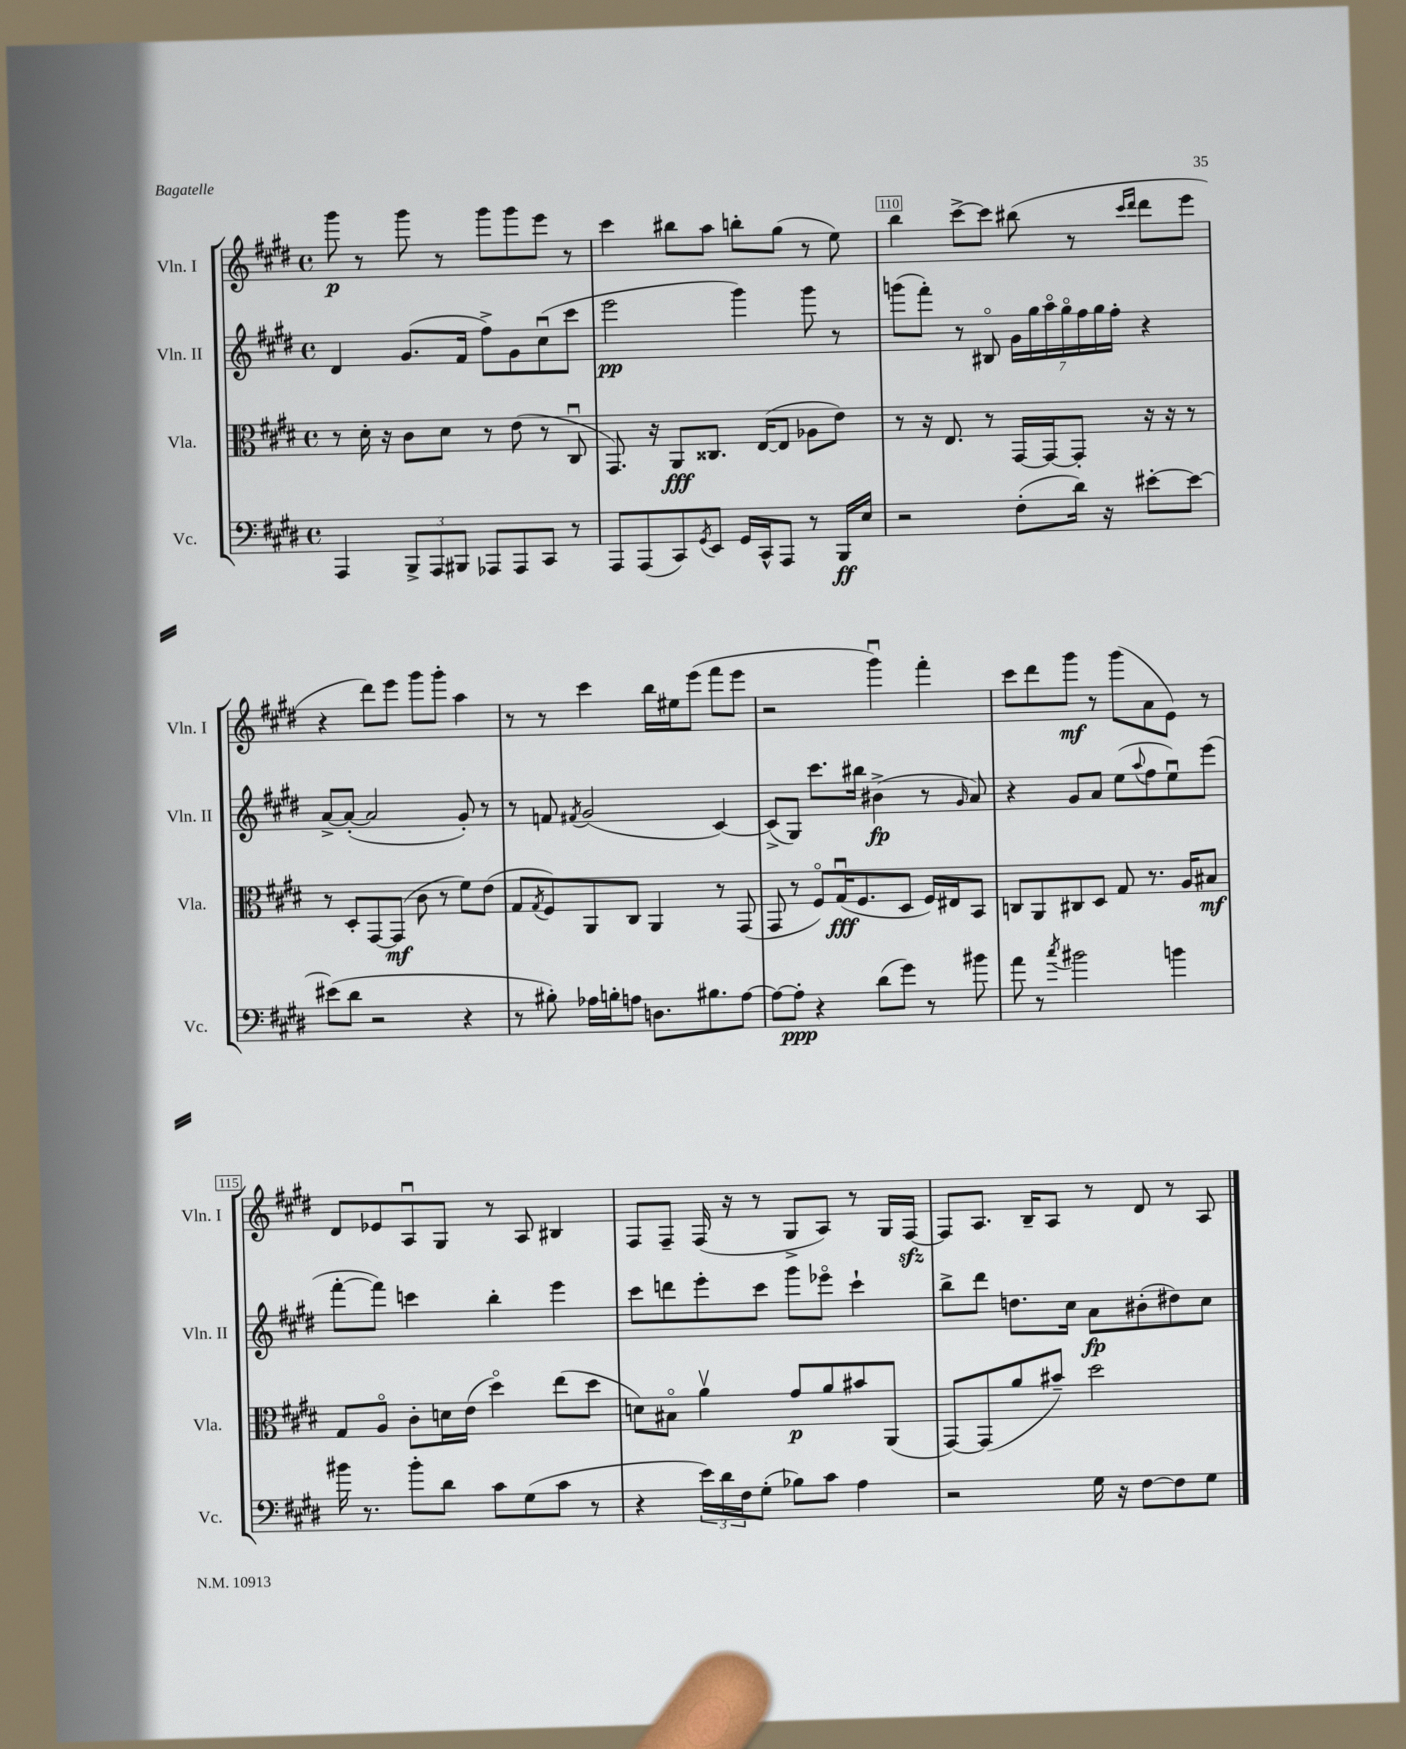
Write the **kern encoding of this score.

**kern	**dynam	**kern	**dynam	**kern	**dynam	**kern	**dynam
*part4	*part4	*part3	*part3	*part2	*part2	*part1	*part1
*staff4	*staff4	*staff3	*staff3	*staff2	*staff2	*staff1	*staff1
*I"Vc.	*	*I"Vla.	*	*I"Vln. II	*	*I"Vln. I	*
*I'Vc.	*	*I'Vla.	*	*I'Vln. II	*	*I'Vln. I	*
*clefF4	*	*clefC3	*	*clefG2	*	*clefG2	*
*k[f#c#g#d#]	*	*k[f#c#g#d#]	*	*k[f#c#g#d#]	*	*k[f#c#g#d#]	*
*M4/4	*	*M4/4	*	*M4/4	*	*M4/4	*
*met(c)	*	*met(c)	*	*met(c)	*	*met(c)	*
=108	=108	=108	=108	=108	=108	=108	=108
4AAA/	.	8r	.	4d#/	.	8ggg#\	p
.	.	16d#'\	.	.	.	8r	.
.	.	16r	.	.	.	.	.
12BBB^/L	.	8c#\L	.	(8.g#/L	.	8ggg#\	.
12AAA/	.	.	.	.	.	.	.
.	.	8d#\J	.	.	.	8r	.
12BBB#X/J	.	.	.	.	.	.	.
.	.	.	.	16f#/Jk	.	.	.
8AAA-X/L	.	8r	.	8ff#^\L)	.	8ggg#\L	.
8AAA-/	.	(8e\	.	8g#\	.	8ggg#\	.
8CC#/J	.	8r	.	(8cc#u\	.	8eee\J	.
8r	.	8C#u/	.	8ccc#\J	.	8r	.
=109	=109	=109	=109	=109	=109	=109	=109
8AAA/L	.	8.GG#/)	.	2eee\	pp	4ccc#\	.
(8AAA/	.	.	.	.	.	.	.
.	.	16r	.	.	.	.	.
8CC#/)	.	8AA/L	fff	.	.	8bb#X\L	.
8qGG#/	.	.	.	.	.	.	.
8EE/J	.	8.C##X/J	.	.	.	8aa\J	.
16GG#/LL	.	.	.	4ggg#\)	.	8bbn'\L	.
16CC#^^/J	.	([16E/KL	.	.	.	.	.
8AAA/J	.	8E/J]	.	.	.	(8gg#\J	.
8r	.	8A-X\L	.	8ggg#\	.	8r	.
16BBB/LL	ff	8e\J)	.	8r	.	8ee\)	.
16E/JJ	.	.	.	.	.	.	.
=110	=110	=110	=110	=110	=110	=110	=110
2r	.	8r	.	(8gggn\L	.	4bb\	.
.	.	16r	.	8fff#'\J)	.	.	.
.	.	8.E/	.	.	.	.	.
.	.	.	.	8r	.	[8ccc#^\L	.
.	.	8r	.	8B#X/	.	8ccc#\J]	.
(8F#'\L	.	[16GG#/LL	.	28g#\LL	.	(8bb#X\	.
.	.	.	.	28gg#\	.	.	.
.	.	16GG#/J_	.	.	.	.	.
.	.	.	.	28aa\	.	.	.
.	.	.	.	28gg#\	.	.	.
16d#\Jk)	.	8GG#'/J]	.	.	.	8r	.
.	.	.	.	28ff#\	.	.	.
.	.	.	.	28gg#\	.	.	.
16r	.	.	.	.	.	.	.
.	.	.	.	28ff#'\JJ	.	.	.
.	.	.	.	.	.	16qqccc#/LL	.
.	.	.	.	.	.	16qqddd#/JJ	.
[8e#X'\L	.	16r	.	4r	.	8ddd#\L	.
.	.	16r	.	.	.	.	.
8e#\J_	.	8r	.	.	.	8eee\J	.
!!LO:LB:g=z
=111	=111	=111	=111	=111	=111	=111	=111
(8e#X\L]	.	8r	.	[8a^/L	.	4r	.
8d#\J	.	8D#'/L	.	(8a'/J_	.	.	.
2r	.	[8GG#/	.	2a/]	.	8ddd#\L)	.
.	.	(8GG#/J]	mf	.	.	8eee\J	.
.	.	8c#\	.	.	.	8ggg#\L	.
.	.	8r	.	.	.	8ggg#'\J	.
4r	.	8f#\L)	.	8g#'/)	.	4aa\	.
.	.	(8e\J	.	8r	.	.	.
=112	=112	=112	=112	=112	=112	=112	=112
8r	.	8G#/L	.	8r	.	8r	.
.	.	8qG#/	.	.	.	.	.
8B#X'\)	.	8F#/)	.	8fn/	.	8r	.
.	.	.	.	8qf#X/	.	.	.
16A-X\LL	.	8AA/	.	(2g#/	.	4ccc#\	.
16Bn'\J	.	.	.	.	.	.	.
8An\J	.	8C#/J	.	.	.	.	.
8.Dn\L	.	4AA/	.	.	.	16bb\LL	.
.	.	.	.	.	.	16ee#X\J	.
.	.	.	.	.	.	(8eee\J	.
8.B#X\	.	.	.	.	.	.	.
.	.	8r	.	[4c#/)	.	8fff#\L	.
[8A\J	.	(8GG#/	.	.	.	8eee\J	.
=113	=113	=113	=113	=113	=113	=113	=113
8A\L_	.	8GG#/	.	(8c#^/L]	.	2r	.
8A'\J]	ppp	8r	.	8G#/J)	.	.	.
4r	.	8F#/L)	.	8.ccc#\L	.	.	.
.	.	(16G#u/K	fff	.	.	.	.
.	.	8.F#/	.	16bb#X\Jk	.	.	.
(8d#\L	.	.	.	(4b#X^\	fp	4ggg#u\)	.
8g#\J)	.	8D#/J	.	.	.	.	.
8r	.	16F#/LL)	.	8r	.	4fff#'\	.
.	.	16E#X/J	.	.	.	.	.
.	.	.	.	16qqg#/	.	.	.
8b#X\	.	8BB/J	.	8a/)	.	.	.
=114	=114	=114	=114	=114	=114	=114	=114
8a\	.	8Cn/L	.	4r	.	8ccc#\L	.
8r	.	8AA/	.	.	.	8ddd#\	.
8qcc#/	.	.	.	.	.	.	.
2b#X\	.	8C#X/	.	8g#/L	.	8ggg#\J	mf
.	.	8D#/J	.	8a/J	.	8r	.
.	.	8G#/	.	(8ee\L	.	(8ggg#\L	.
.	.	.	.	8qqaa/	.	.	.
.	.	8.r	.	8ff#\	.	8a\	.
4bn\	.	.	.	8eeu\)	.	8e\J)	.
.	.	16A/KL	.	.	.	.	.
.	.	8B#X/J	mf	(8eee\J	.	8r	.
!!LO:LB:g=z
=115	=115	=115	=115	=115	=115	=115	=115
16b#X\	.	8G#/L	.	[8fff#'\L	.	8d#/L	.
8.r	.	.	.	.	.	.	.
.	.	8A/J	.	8fff#\J])	.	8e-X/	.
8b#'\L	.	8c#'\L	.	4cccn\	.	8Au/	.
8d#\J	.	16dn\L	.	.	.	8G#/J	.
.	.	(16e\JJ	.	.	.	.	.
8c#\L	.	4dd#\)	.	4bb'\	.	8r	.
(8G#\	.	.	.	.	.	8A/	.
8c#\J	.	(8ee\L	.	4eee\	.	4B#X/	.
8r	.	8dd#\J	.	.	.	.	.
=116	=116	=116	=116	=116	=116	=116	=116
4r	.	8dn\L)	.	8ccc#\L	.	8F#/L	.
.	.	8B#X\J	.	8dddn\	.	8F#~/J	.
24e\LL)	.	4av\	.	8eee'\	.	(16F#/	.
24d#\	.	.	.	.	.	.	.
.	.	.	.	.	.	16r	.
24F#\J	.	.	.	.	.	.	.
(8G#'\J	.	.	.	8ccc#\J	.	8r	.
8B-X\L)	.	8g#/L	p	8ggg#\L	.	8G#^/L	.
8c#\J	.	8a/	.	8eee-X\J	.	8A/J)	.
4A\	.	8b#X/	.	4ccc#`\	.	8r	.
.	.	(8AA/J	.	.	.	16G#/LL	.
.	.	.	.	.	.	[16F#zz/JJ	.
=117	=117	=117	=117	=117	=117	=117	=117
2r	.	[8GG#/L)	.	8bb^\L	.	8F#/L]	.
.	.	(8GG#/]	.	8ddd#\J	.	8.A/J	.
.	.	8a/	.	8.ddn\L	.	.	.
.	.	.	.	.	.	16B~/KL	.
.	.	8b#X~/J)	.	.	.	8A/J	.
.	.	.	.	16cc#\Jk	.	.	.
16G#\	.	2dd#\	.	8a\L	fp	8r	.
16r	.	.	.	.	.	.	.
[8F#\L	.	.	.	(8b#X'\	.	8d#/	.
8F#\]	.	.	.	8dd#X\)	.	8r	.
8G#\J	.	.	.	8cc#\J	.	8A/	.
==	==	==	==	==	==	==	==
*-	*-	*-	*-	*-	*-	*-	*-
